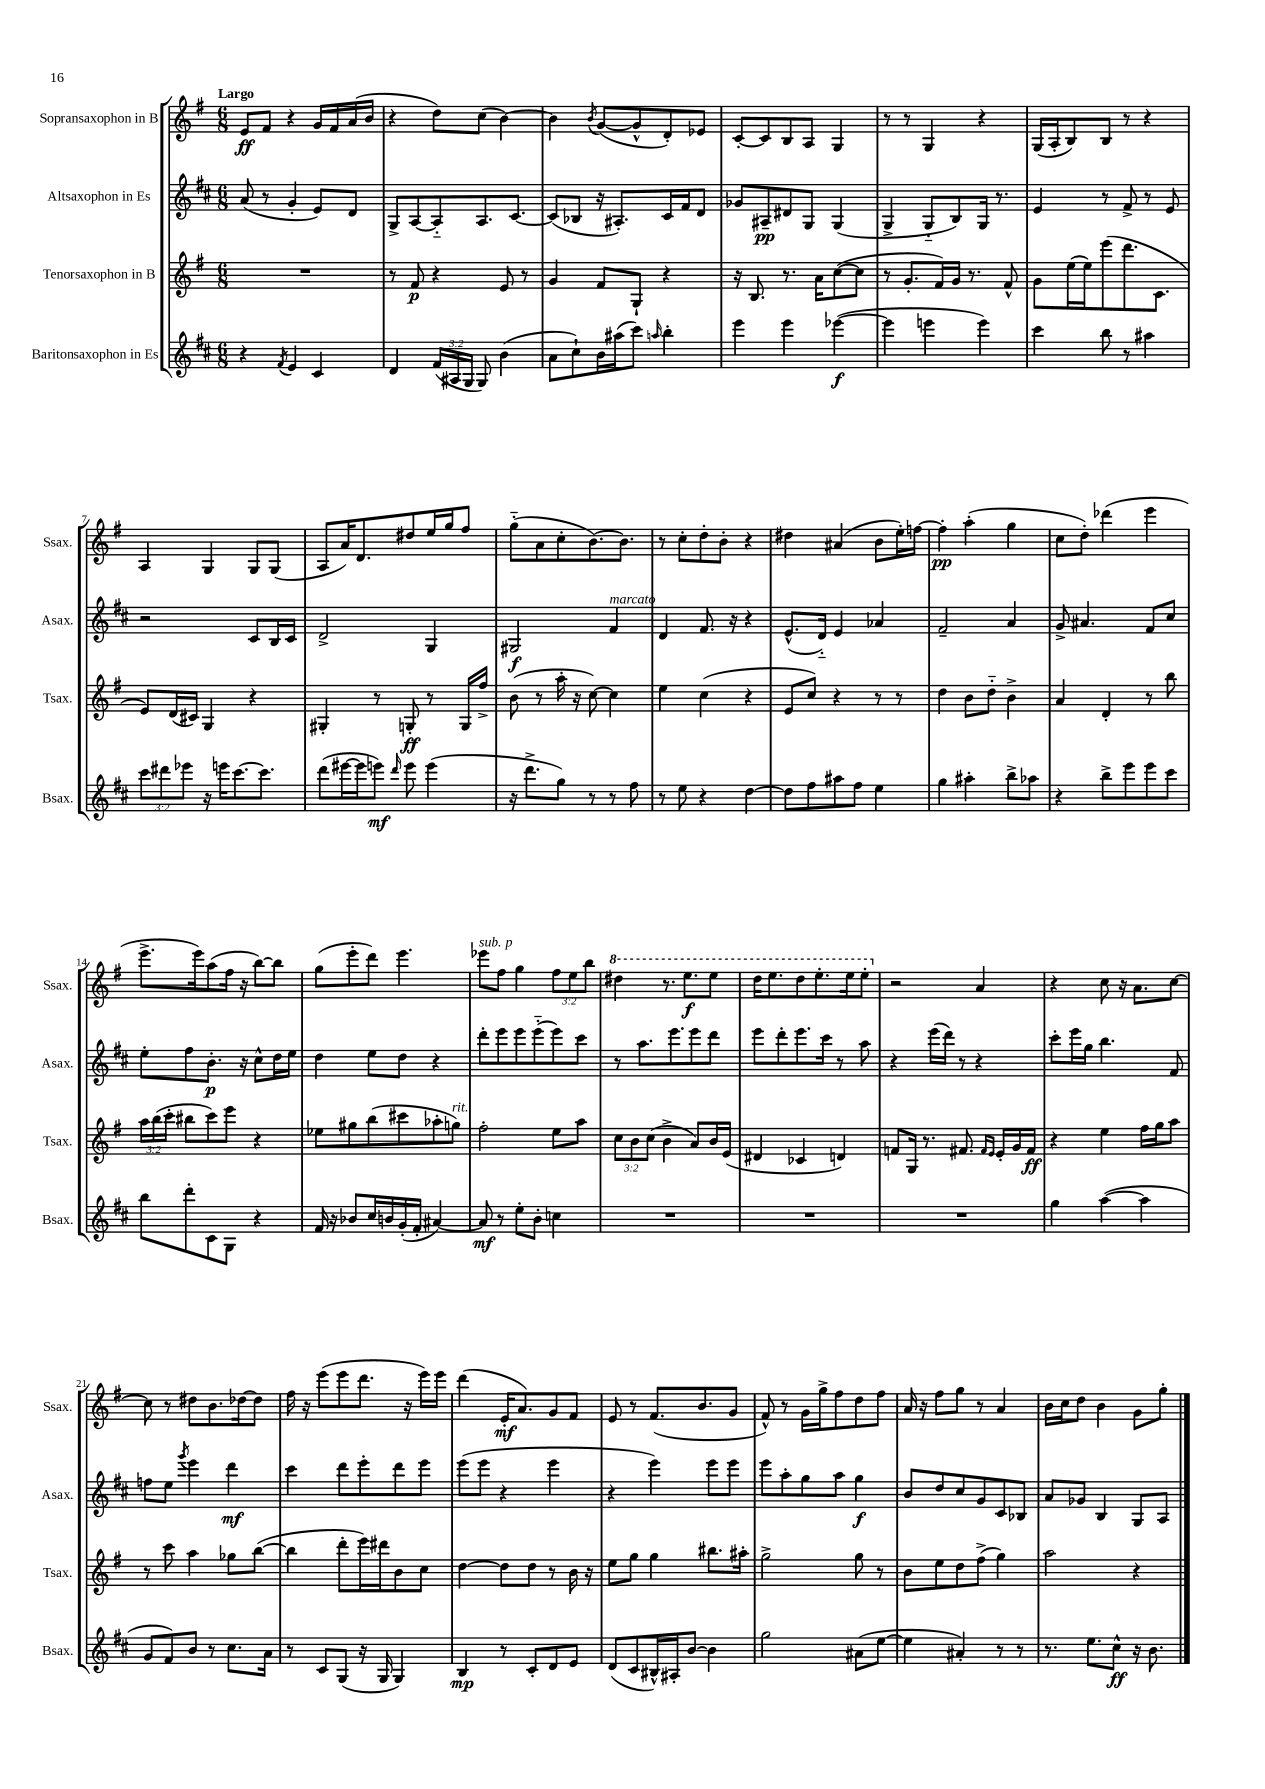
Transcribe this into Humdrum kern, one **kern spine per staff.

**kern	**kern	**kern	**kern
*staff4	*staff3	*staff2	*staff1
*clefG2	*clefG2	*clefG2	*clefG2
*k[f#c#]	*k[f#]	*k[f#c#]	*k[f#]
*M6/8	*M6/8	*M6/8	*M6/8
4r	2.r	(8a	8e
.	.	8r	8f#
8qf#	.	.	.
4e	.	4g'	4r
4c#	.	8e)	16g
.	.	.	16f#
.	.	8d	(16a
.	.	.	16b
=	=	=	=
4d	8r	8G^	4r
.	8f#	[8A	.
(24f#	4r	8A'~]	8dd)
24A#	.	.	.
24G	.	.	.
8G)	.	8.A	(8cc
(4b	8e	.	[4b)
.	.	[8.c#	.
.	8r	.	.
=	=	=	=
8a	4g	(8c#]	4b]
8cc#`)	.	8B-	.
.	.	.	8qb
16b	8f#	16r	([8g
(16aa#	.	8.A#')	.
8ccc#)	8G`	.	8g^^]
16qqaa	.	.	.
4bb'	4r	16c#	8d')
.	.	16f#	.
.	.	8d	8e-
=	=	=	=
4eee	16r	8g-	[8c'
.	8.B	.	.
.	.	8A#~	8c]
4eee	8.r	8d#	8B
.	.	8G	8A
.	16a	.	.
([4eee-	([8cc	(4G	4G
.	8cc]	.	.
=	=	=	=
4eee-]	8r	4G^	8r
.	8.g'	.	8r
4eee	.	8G'~	4G
.	16f#)	.	.
.	16g	8B)	.
.	8.r	.	.
4eee)	.	16G	4r
.	.	8.r	.
.	8f#^^	.	.
=	=	=	=
4ccc#	8g	4e	(16G
.	.	.	16A'
.	(16ee	.	8B)
.	16ee)	.	.
8bb	(8eee	8r	8B
8r	8.ddd	8f#^	8r
4aa#	.	8r	4r
.	8.c	.	.
.	.	8e	.
=	=	=	=
12ccc#	8e)	2r	4A
12ddd#	.	.	.
.	(16d	.	.
12eee-	.	.	.
.	16c#)	.	.
16r	4G	.	4G
16eee	.	.	.
[8.ccc#	.	.	.
.	4r	8c#	8G
8.ccc#]	.	.	.
.	.	16B	(8G
.	.	16c#	.
=	=	=	=
(8ddd	4G#'	2d^	8A
[16eee#	.	.	16a)
16eee#]	.	.	8.d
8eee)	8r	.	.
16qqddd	.	.	.
8eee	8G'	.	8dd#
(4eee	8r	4G	16ee
.	.	.	16gg
.	16G	.	8ff#
.	16ff#^	.	.
=	=	=	=
16r	(8b	2G#	(8gg'~
8.ddd^	.	.	.
.	8r	.	8a
8gg)	16aa'	.	8cc'
.	16r	.	.
8r	[8cc)	.	[8.b)
8r	4cc]	4f#	.
.	.	.	8.b]
8ff#	.	.	.
=	=	=	=
8r	4ee	4d	8r
8ee	.	.	8cc'
4r	(4cc	8.f#	8dd'
.	.	.	8b'
.	.	16r	.
[4dd	4r	4r	4r
=	=	=	=
8dd]	8e	(8.e^^	4dd#
8ff#	8cc)	.	.
.	.	16d'~)	.
8aa#	4r	4e	(4a#
8ff#	.	.	.
4ee	8r	4a-	8b
.	8r	.	16ee')
.	.	.	[16ff
=	=	=	=
4gg	4dd	2f#~	4ff']
4aa#'	8b	.	(4aa'
.	8dd'~	.	.
8bb^	4b^	4a	4gg
8aa-	.	.	.
=	=	=	=
4r	4a	8g^	8cc
.	.	4.a#	8dd')
8bb^	4d'	.	(4ddd-
8eee	.	.	.
8eee	8r	8f#	4eee
8ccc#	8bb	8cc#	.
=	=	=	=
8bb	24aa	8ee'	8.eee^
.	(24bb	.	.
.	24ccc'	.	.
8ddd'	8bb#	8ff#	.
.	.	.	16eee)
8c#	8ccc)	8.b'	(8aa
8G	8eee	.	16ff#
.	.	16r	16r
4r	4r	8cc#^^	[8bb)
.	.	16dd	8bb]
.	.	16ee	.
=	=	=	=
16f#	8ee-	4dd	(8gg
16r	.	.	.
8b-	8gg#	.	8eee'
16cc#	(8bb	8ee	8ddd)
16b	.	.	.
(16g'	8ccc#	8dd	4.eee
16f#'	.	.	.
[4a#)	8aa-'	4r	.
.	8gg)	.	.
=	=	=	=
8a#]	2ff#'	8ddd'	8eee-
8r	.	8eee	8ff#
8ee'	.	8eee	4gg
8b'	.	(8eee'~	.
4cc	8ee	8eee)	12ff#
.	.	.	12ee
.	8aa	8ccc#	.
.	.	.	12bb
=	=	=	=
2.r	12cc	8r	4ddd#
.	12b	.	.
.	.	8.aa	.
.	(12cc	.	.
.	4b^	.	8.r
.	.	8.eee	.
.	.	.	8.eee
.	8a)	8eee	.
.	16b	8ddd	8eee
.	(16e	.	.
=	=	=	=
2.r	4d#	8eee	16ddd
.	.	.	8.eee
.	.	8ddd'	.
.	4c-	8.eee	8ddd
.	.	.	8.eee'
.	.	16ccc#	.
.	4d)	8r	.
.	.	.	16eee
.	.	8aa	8eee'
=	=	=	=
2.r	8f	4r	2r
.	16G	.	.
.	8.r	.	.
.	.	(16eee	.
.	.	16ddd)	.
.	8.f#	8r	.
.	.	4r	4a
.	16qqf#	.	.
.	16qqe	.	.
.	16e'	.	.
.	16g	.	.
.	16f#	.	.
=	=	=	=
4gg	4r	8ccc#'	4r
.	.	16eee	.
.	.	16gg	.
([4aa	4ee	4.bb	8cc
.	.	.	16r
.	.	.	8.a
4aa]	16ff#	.	.
.	16gg	.	.
.	8aa	8f#	[8cc
=	=	=	=
8g	8r	8ff	8cc]
8f#)	8ccc	8ee	8r
.	.	8qggg	.
8b	4aa	4eee	8dd#
8r	.	.	8.b
8.cc#	8gg-	4ddd	.
.	.	.	[16dd-
.	([8bb	.	8dd-]
16a	.	.	.
=	=	=	=
8r	4bb]	4ccc#	16ff#
.	.	.	16r
8c#	.	.	(8eee
(8G	8ddd'	8ddd	8eee
16r	16eee)	8eee'	8.ddd
16G	16ddd#	.	.
4G)	8b	8ddd	.
.	.	.	16r
.	8cc	8eee	16eee)
.	.	.	16eee
=	=	=	=
4B	[4dd	(8eee	(4ddd
.	.	8eee	.
8r	8dd]	4r	16e'
.	.	.	8.a)
8c#'	8dd	.	.
8d	8r	4eee	8g
8e	16b	.	8f#
.	16r	.	.
=	=	=	=
(8d	8ee	4r	8e
8c#	8gg	.	8r
16B#^^)	4gg	4eee)	(8.f#
16A#'	.	.	.
[8b	.	.	.
.	.	.	8.b
4b]	8.bb#	8eee	.
.	.	8eee	8g
.	16aa#'	.	.
=	=	=	=
2gg	2gg^	8eee	8f#^^)
.	.	8aa'	8r
.	.	8gg	16g
.	.	.	16gg^
.	.	8aa	8ff#
(8a#	8gg	4gg	8dd
[8ee	8r	.	8ff#
=	=	=	=
4ee]	8b	8b	16a
.	.	.	16r
.	8ee	8dd	8ff#
4a#')	8dd	8cc#	8gg
.	(8ff#^	8g	8r
8r	4gg)	8c#	4a
8r	.	8B-	.
=	=	=	=
8.r	2aa	8a	16b
.	.	.	16cc
.	.	8g-	8dd
8.ee	.	.	.
.	.	4B	4b
8cc#^^	.	.	.
16r	4r	8G	8g
8.b	.	.	.
.	.	8A	8gg'
==	==	==	==
*-	*-	*-	*-
